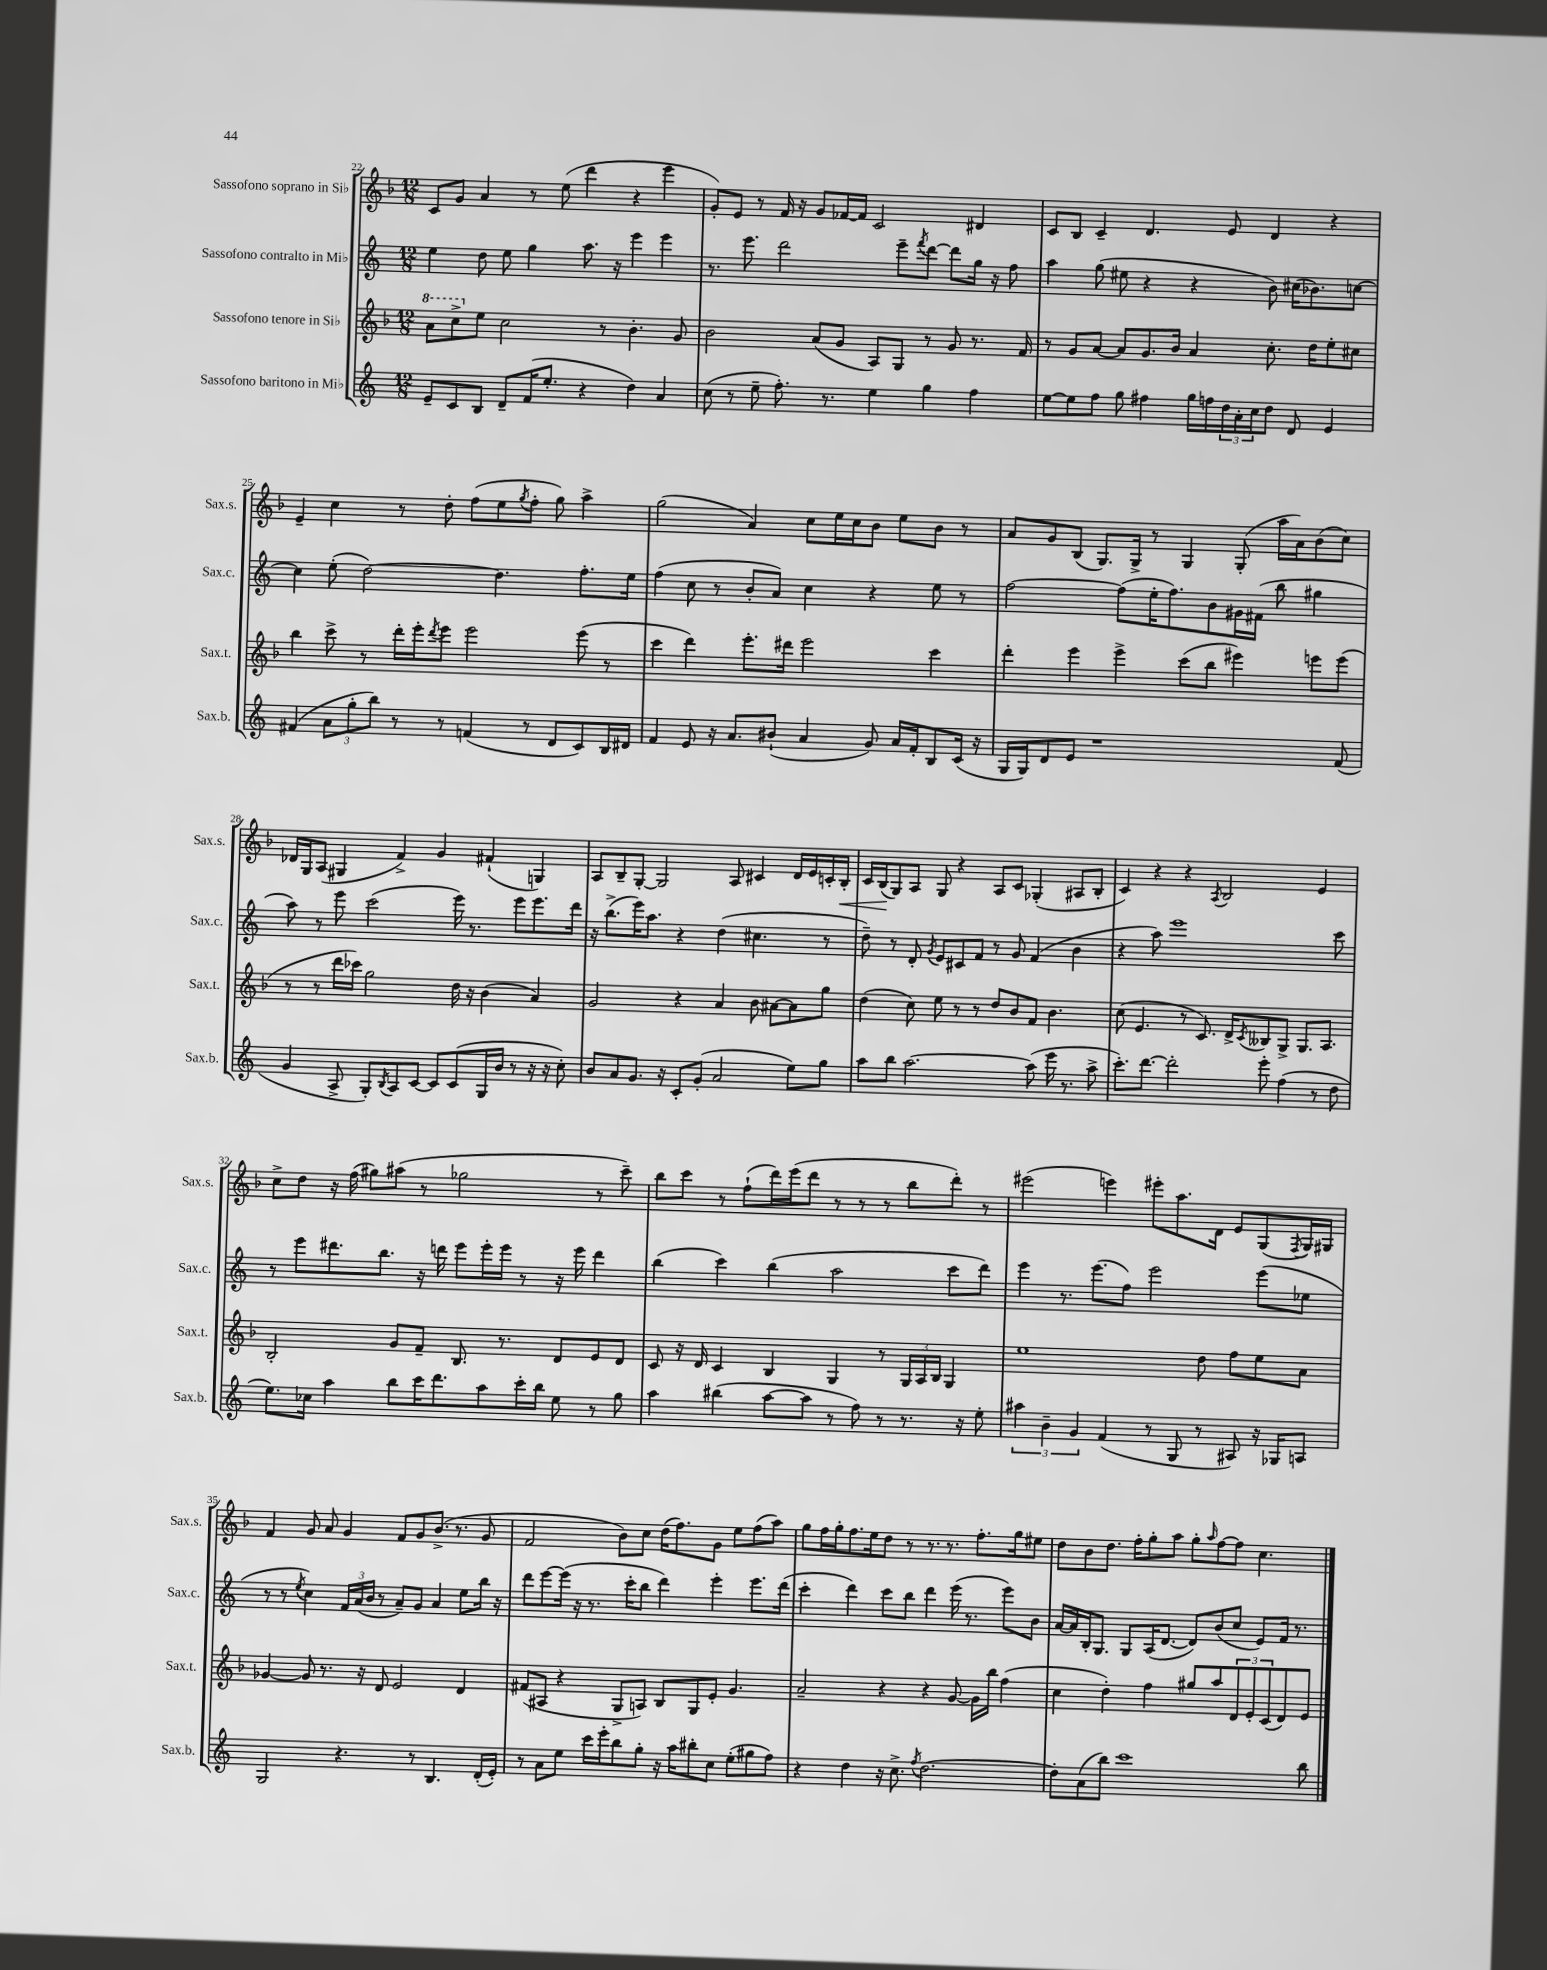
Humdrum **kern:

**kern	**kern	**kern	**kern	**dynam
*part4	*part3	*part2	*part1	*part1
*staff4	*staff3	*staff2	*staff1	*staff1
*I"Sassofono baritono in Mi♭	*I"Sassofono tenore in Si♭	*I"Sassofono contralto in Mi♭	*I"Sassofono soprano in Si♭	*
*I'Sax.b.	*I'Sax.t.	*I'Sax.c.	*I'Sax.s.	*
*clefG2	*clefG2	*clefG2	*clefG2	*
*k[]	*k[b-]	*k[]	*k[b-]	*
*M12/8	*M12/8	*M12/8	*M12/8	*
*	*8va	*	*	*
=22	=22	=22	=22	=22
8e~/L	8aa\L	4ee\	8c/L	.
8c/	8ccc^\	.	8g/J	.
*	*X8va	*	*	*
8B/J	8ee\J	8dd\	4a/	.
8d~/L	2cc\	8ee\	.	.
(16f/K	.	4gg\	8r	.
8.ee'/J	.	.	.	.
.	.	.	(8ee\	.
4r	.	8.aa\	4ddd\	.
.	8r	.	.	.
.	.	16r	.	.
4dd\)	4.b-'\	4eee\	4r	.
4a/	.	4eee\	4eee\	.
.	8g/	.	.	.
=23	=23	=23	=23	=23
(8cc\	2b-\	8.r	8g'/L)	.
8r	.	.	8e/J	.
.	.	8.eee\	.	.
8ee~\	.	.	8r	.
8.ff'\)	.	2ddd\	16f/	.
.	.	.	16r	.
.	(8a/L	.	8g/L	.
8.r	.	.	.	.
.	8g/J	.	[16f-X/L	.
.	.	.	16f-/JJ]	.
4ee\	8A/L)	.	2c/	.
.	8G/J	8eee~\L	.	.
.	.	8qfff/	.	.
4gg\	8r	[8ddd\J	.	.
.	8g/	8ddd\L]	.	.
4ff\	8.r	16gg\Jk	4d#X/	.
.	.	16r	.	.
.	.	8ff\	.	.
.	16f/	.	.	.
=24	=24	=24	=24	=24
[8ee\L	8r	4aa\	8c/L	.
8ee\]	8g/L	.	8B-/J	.
8ff\J	[8a/J	(8gg\	4c~/	.
8gg\	8a/L]	8ee#X\	.	.
4ff#X\	8.g/	4r	4.d/	.
.	16b-/Jk	.	.	.
16gg\LL	4a/	4r	.	.
16ffn\	.	.	.	.
24dd\	.	.	8e/	.
24a'\	.	.	.	.
24cc\J	.	.	.	.
8dd\J	8.cc'\	8b\)	4d/	.
8d/	.	(16cc#X\KL	.	.
.	16dd\KL	8.b-X\)	.	.
4e/	8ee'\	.	4r	.
.	8cc#X\J	[8ccn\J	.	.
!!LO:LB:g=z
=25	=25	=25	=25	=25
(4f#X/	4bb-\	4cc\]	4e~/	.
12a\L	8ccc^\	(8ee'\	4cc\	.
12gg'\	.	.	.	.
.	8r	[2dd\)	.	.
12bb\J)	.	.	.	.
8r	16ddd'\LL	.	8r	.
.	16eee'\J	.	.	.
.	8qddd/	.	.	.
8r	8eee\J	.	8dd'\	.
(4fn/	2eee\	.	(8ff\L	.
.	.	4.dd\]	8ee\	.
.	.	.	8qgg/	.
8r	.	.	8ff'\J	.
8d/L	.	.	8gg\)	.
8c/)	(8eee\	8.ff'\L	4aa^\	.
16B/L	8r	.	.	.
16d#X/JJ	.	16ee\Jk	.	.
=26	=26	=26	=26	=26
4f/	4ccc\	(4ff\	(2gg\	.
8e/	4ddd\)	8cc\	.	.
16r	.	8r	.	.
8.a/L	.	.	.	.
.	8.eee'\L	8b'/L	4a/)	.
(8b#X`/J	.	8a/J)	.	.
.	16ddd#X\Jk	.	.	.
4a/	2eee\	4cc\	8cc\L	.
.	.	.	16ee\L	.
.	.	.	16cc\J	.
8g/)	.	4r	8b-\J	.
16a/LL	.	.	8ee\L	.
16f'/J	.	.	.	.
8B/	4ccc\	8ee\	8b-\J	.
(16c/Jk	.	8r	8r	.
16r	.	.	.	.
=27	=27	=27	=27	=27
16G/LL	4ddd'\	[2ff\	8a/L	.
16G/J)	.	.	.	.
8d/	.	.	8g/	.
8e/J	4eee\	.	(8B-/J	.
1r	.	.	8.G/L)	.
.	4eee^\	(8ff\L]	.	.
.	.	.	16G^/Jk	.
.	.	16ee'\K	8r	.
.	.	8.ff\)	.	.
.	(8ccc\L	.	4G/	.
.	8bb-\J	8b\	.	.
.	4eee#X\)	16g#X\L	(8G'/	.
.	.	(16f#X\JJ	.	.
.	.	8bb\	16aa\LL	.
.	.	.	16a\J)	.
.	8eeen\L	4gg#X\	(8b-\	.
(8f/	(8eee\J	.	8cc\J)	.
!!LO:LB:g=z
=28	=28	=28	=28	=28
4g/	8r	8aa\)	16d-X/LL	.
.	.	.	16G/J	.
.	8r	8r	(8A/J	.
8A^/	16ddd\LL	8eee\	4G#X/	.
.	16ccc-X\JJ)	.	.	.
8G'/L)	2gg\	(2ccc\	.	.
8qB/	.	.	.	.
8A/	.	.	4f^/)	.
[8c/J	.	.	.	.
8c/L]	.	.	4g/	.
(8c/	16dd\	16eee\)	.	.
.	16r	8.r	.	.
16G/L	(4b-\	.	(4f#X`/	.
16b/JJ	.	.	.	.
8r	.	8eee\L	.	.
16r	4a/)	8.eee\	4Gn/)	.
16r	.	.	.	.
8cc'\)	.	.	.	.
.	.	16ddd\Jk	.	.
=29	=29	=29	=29	=29
8b/L	2g/	16r	8A/L	.
.	.	(8.bb^\L	.	.
8a/	.	.	8B-~/	.
8.g/J	.	16eee\K)	[8G'/J	.
.	.	8.aa\J	.	.
.	.	.	2G/]	.
16r	.	.	.	.
8c'/L	4r	4r	.	.
(8g'/J	.	.	.	.
2a/	4a/	(4dd\	.	.
.	.	.	8A/	.
.	8b-\	4.cc#X\	4c#X/	.
.	[8a#X\L	.	.	.
8ee\L)	8a#\]	.	16d/LL	.
.	.	.	16e/	.
8gg\J	8gg\J	8r	16cn'/	.
!	!	!	!	!LO:HP:b
.	.	.	16B-'/JJ	<
=30	=30	=30	=30	=30
8aa\L	(4dd\	8dd~\)	16c/LL	.
.	.	.	(16B-/J	.
8bb\J	.	8r	8G/)	[
[2.aa\	8cc\)	8d'/	8A/J	.
.	.	8qg/	.	.
.	8ee\	8e/L	8G/	.
.	8r	8c#X/	4r	.
.	8r	8f/J	.	.
.	8dd/L	8r	8A/L	.
.	8b-/	8g/	8c/J	.
(8aa\]	8f/J	(4f/	(4G-X'/	.
16eee\	4.b-\	.	.	.
8.r	.	.	.	.
.	.	4b\	8A#X/L	.
8aa^\	.	.	8B-'/J	.
=31	=31	=31	=31	=31
8.ccc'\L)	(8cc\	4r	4c/)	.
.	4.e/	.	.	.
[8.ddd\J	.	.	.	.
.	.	8aa\)	4r	.
2ddd'\]	.	1eee	.	.
.	8r	.	4r	.
.	8.c/)	.	.	.
.	.	.	8qA/	.
.	.	.	2B-/	.
.	16d^/KL	.	.	.
.	8qc/	.	.	.
8eee'\	8B--X/	.	.	.
(4ff\	8G^/J	.	.	.
.	8.G/L	.	.	.
8r	.	.	4e/	.
.	8.A/J	.	.	.
8dd\	.	8ccc\	.	.
!!LO:LB:g=z
=32	=32	=32	=32	=32
8.ee\L)	2B-'/	8r	8cc^\L	.
.	.	8eee\L	8dd\J	.
16cc-X\Jk	.	.	.	.
4aa\	.	8.ddd#X\	16r	.
.	.	.	(16ff\	.
.	.	.	8gg#X\L)	.
.	.	8.bb\J	.	.
8bb\L	8g/L	.	(8aa#X\J	.
16ccc\K	8f~/J	16r	8r	.
8.ddd\	.	16dddn\	.	.
.	8.B-/	8eee\L	2gg-X\	.
8aa\	.	16eee'\L	.	.
.	8.r	16eee\JJ	.	.
16ccc'\L	.	8r	.	.
16bb\JJ	.	.	.	.
8ee\	8d/L	16r	.	.
.	.	16eee\	.	.
8r	8e/	4ddd\	8r	.
8gg\	8d/J	.	8ccc~\)	.
=33	=33	=33	=33	=33
4aa\	8c/	(4bb\	8bb-\L	.
.	16r	.	8ccc\J	.
.	16d/	.	.	.
(4bb#X\	4c/	4ccc\)	8r	.
.	.	.	(8ff`\L	.
[8aa\L	4B-/	(4bb\	16ddd\L)	.
.	.	.	(16eee\J	.
8aa\J]	.	.	8ddd\J	.
8r	4G/	2aa\	8r	.
8ff\)	.	.	8r	.
8r	8r	.	8r	.
8.r	24G/LL	.	8bb-\L	.
.	24A/	.	.	.
.	24B-/JJ	.	.	.
.	4G/	8ccc\L	8ddd'\J)	.
16r	.	.	.	.
8ee'\	.	8ddd\J)	8r	.
=34	=34	=34	=34	=34
6aa#X\	1ee	4eee\	(2eee#X\	.
6b~\	.	.	.	.
.	.	8.r	.	.
6g/	.	.	.	.
.	.	(8.eee\L	.	.
(4f/	.	.	4eeen\)	.
.	.	8ff\J)	.	.
8r	.	2eee\	8eee#X'\L	.
8G/	.	.	8.aa\	.
8r	8dd\	.	.	.
.	.	.	16d\Jk	.
8A#X/)	8ff\L	.	8e/L	.
16r	8ee\	(8eee\L	(8G/	.
16G-X/KL	.	.	.	.
.	.	.	8qF/	.
8An/J	8a\J	8ee-X\J	16G/L)	.
.	.	.	16G#X/JJ	.
!!LO:LB:g=z
=35	=35	=35	=35	=35
2G/	[4g-X/	8r	4f/	.
.	.	8r	.	.
.	.	8qee/	.	.
.	8g-/]	4cc\)	8g/	.
.	8.r	.	8a/	.
4.r	.	24f/LL	4g/	.
.	.	(24a/	.	.
.	16r	.	.	.
.	.	24b/JJ	.	.
.	8d/	8r	.	.
.	2e/	8a~/L)	8f/L	.
8r	.	8g/J	8g/	.
4.B/	.	4a/	(8.b-^/J	.
.	.	.	8.r	.
.	4d/	8ee\L	.	.
(16d'/LL	.	16bb\Jk	8g/	.
16e'/JJ)	.	16r	.	.
=36	=36	=36	=36	=36
8r	(8f#X/L	8ddd\L	2f/	.
8a\L	8A#X/J	[8eee\	.	.
8ee\J	4r	(16eee\Jk]	.	.
.	.	16r	.	.
16ccc\LL	.	8.r	.	.
16eee'\J	.	.	.	.
8bb\	8G^/L	.	8b-\L)	.
.	.	16ccc'\KL	.	.
8gg'\J	8An/J)	8bb\J	8cc\J	.
16r	8B-/L	4ddd\)	(16dd\KL	.
16aa\KL	.	.	8.ff\)	.
8bb#X'\	8G/	.	.	.
8cc\J	8e'/J	4eee'\	8g\J	.
(8ee'\L	4.g/	.	8ee\L	.
8gg#X\	.	8.eee\L	(8ff\	.
8ff\J)	.	.	8aa\J)	.
.	.	(16ddd\Jk	.	.
=37	=37	=37	=37	=37
4r	2a~/	4ccc'\	8gg\L	.
.	.	.	16ff\L	.
.	.	.	16gg'\J	.
4dd\	.	4ddd\)	8.ff\	.
.	.	.	16ee\k	.
16r	4r	8ccc\L	8dd\J	.
8.cc^\	.	.	.	.
.	.	8bb\J	8r	.
8qff/	.	.	.	.
[2.dd\	4r	4ddd\	8.r	.
.	.	.	8.r	.
.	[8g/	(16eee\	.	.
.	.	8.r	.	.
.	16g\LL]	.	8.ff'\L	.
.	16bb-\JJ	.	.	.
.	(4ff\	8eee\L)	.	.
.	.	.	16gg\k	.
.	.	8b\J	8ee#X\J	.
=38	=38	=38	=38	=38
8dd'\L]	4cc\	[16a/LL	8dd\L	.
.	.	16a/]	.	.
(8a\	.	16B'/J	8b-\	.
.	.	8.G/J	.	.
8bb\J)	4dd'\)	.	8.dd\J	.
1ccc	.	8G/L	.	.
.	.	.	16ff'\KL	.
.	4ff\	(16A/K	8gg'\	.
.	.	[8.d/J	.	.
.	.	.	8aa\J	.
.	8gg#X/L	8d/L])	8gg'\L	.
.	.	.	16qqaa/	.
.	8aa/	(8b/	[8ff\	.
.	12d/	8cc/J	8ff\J]	.
.	12e'/	.	.	.
.	.	8e/L)	4.cc\	.
.	(12c/	.	.	.
.	8d/)	16f/Jk	.	.
.	.	8.r	.	.
8bb\	8e/J	.	.	.
==	==	==	==	==
*-	*-	*-	*-	*-
